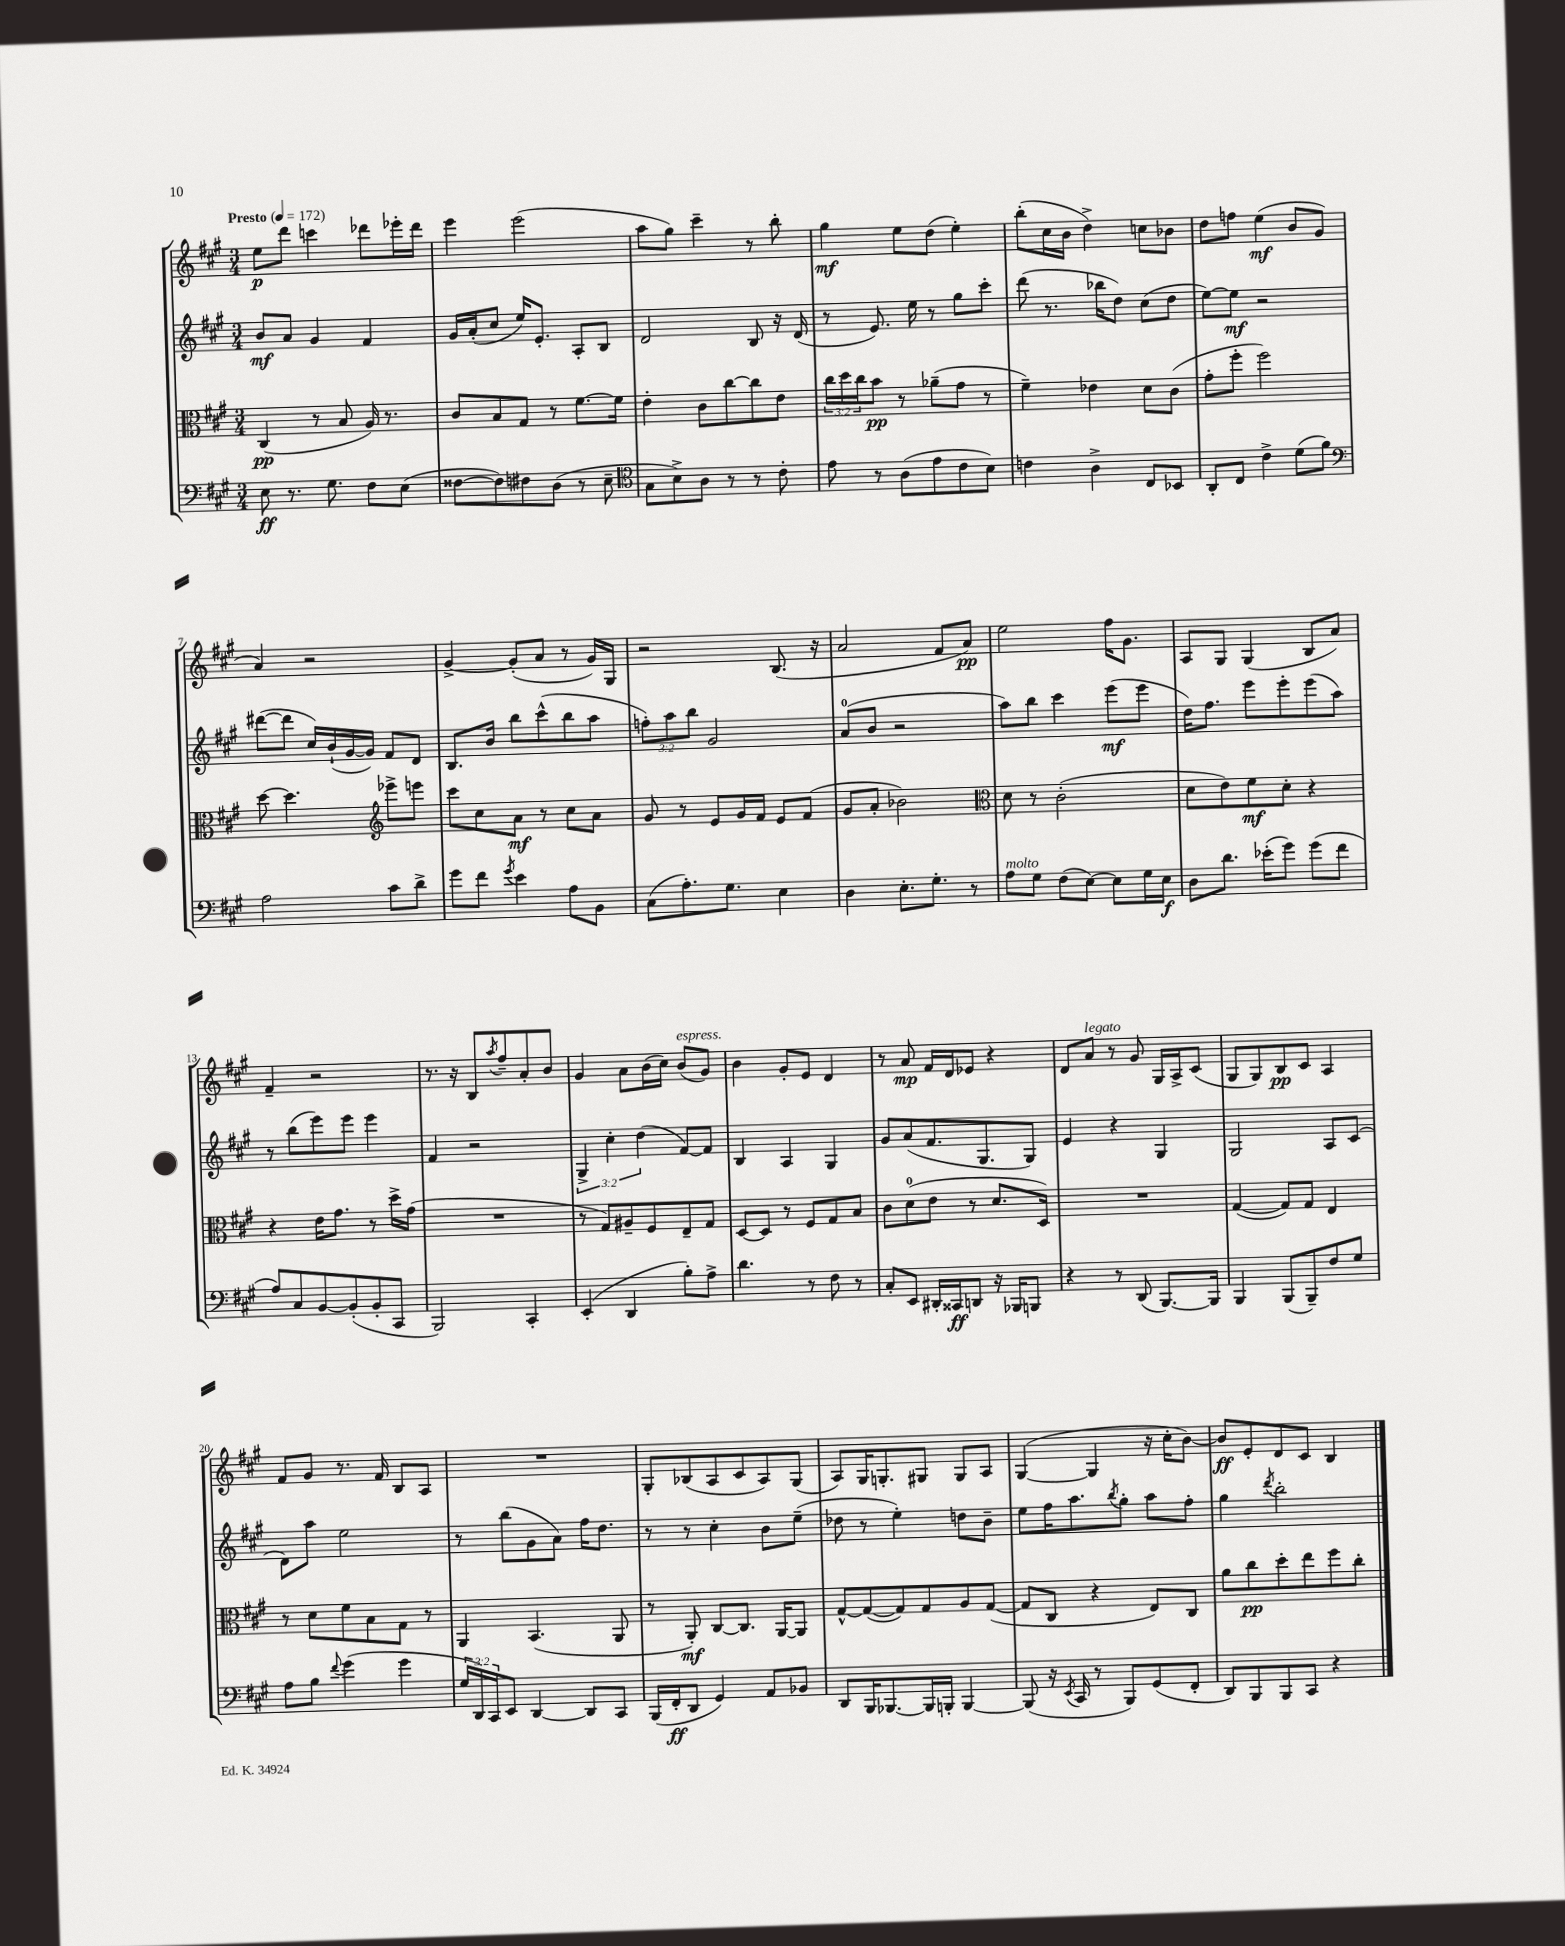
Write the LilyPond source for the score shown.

<<
\new StaffGroup <<
\new Staff = "s0" {
    \clef treble \key a \major \numericTimeSignature \time 3/4 \tempo "Presto" 4 = 172
    e''8\p d'''8 c'''4 des'''8 ees'''16-. des'''16 |
    e'''4 e'''2( |
    a''8 gis''8) cis'''4-- r8 b''8-. |
    gis''4\mf e''8 d''8( e''4-.) |
    b''8-.( cis''16 b'16 d''4->) c''8 bes'8 |
    d''8 f''8 e''4\mf( b'8 gis'8 |
    a'4) r2 |
    gis'4~-> gis'8-.( a'8 r8 gis'16) gis16 |
    r2 b8.( r16 |
    a'2 fis'8 a'8\pp) |
    e''2 fis''16 gis'8. |
    a8 gis8 gis4( b8 a'8) |
    fis'4-- r2 |
    r8. r16 b8 \acciaccatura { a''8 } fis''8-- a'8-. b'8 |
    gis'4 a'8 b'16( cis''16) b'8^\markup { \italic "espress." }( gis'8) |
    b'4 gis'8-. e'8 d'4 |
    r8 a'8\mp fis'16 d'16 ees'8 r4 |
    d'8 a'8^\markup { \italic "legato" } r8 gis'8 gis16 a16-> cis'8( |
    gis8 gis8) b8\pp cis'8 a4 |
    fis'8 gis'8 r8. fis'16 b8 a8 |
    R2. |
    gis8-. bes8( a8 cis'8 a8) gis8( |
    a8) gis16 g8.-. gis8 gis8 a8 |
    gis4~( gis4 r16 cis''16-. b'8~) |
    b'8\ff e'8-. d'8 cis'8 b4 \bar "|." |
}
\new Staff = "s1" {
    \clef treble \key a \major \numericTimeSignature \time 3/4 \override Staff.TupletNumber.text = #tuplet-number::calc-fraction-text
    b'8\mf a'8 gis'4 fis'4 |
    gis'16 a'16-.( cis''8 e''16) e'8.-. a8-. b8 |
    d'2 b8 r16 d'16( |
    r8 e'8.) e''16 r8 gis''8 cis'''8-. |
    d'''8( r8. bes''16 d''8) cis''8( d''8 |
    e''8~) e''8\mf r2 |
    dis'''8~( dis'''8 cis''16) b'16-!( gis'16~ gis'16) fis'8 d'8 |
    b8. b'16 b''8 cis'''8-^( b''8 a''8 |
    \tuplet 3/2 { f''8-.) a''8 b''8 } gis'2 |
    a'8-0( b'8 r2 |
    a''8) b''8 cis'''4 e'''8\mf( e'''8 |
    d''16) fis''8. e'''8 e'''8-. e'''8( a''8) |
    r8 b''8( e'''8) e'''8 e'''4 |
    fis'4 r2 |
    \tuplet 3/2 { gis4-> cis''4-. d''4( } fis'8~) fis'8 |
    b4 a4 gis4 |
    gis'8 a'8( fis'8. gis8. gis8) |
    e'4 r4 gis4 |
    gis2 a8 cis'8( |
    d'8) a''8 e''2 |
    r8 b''8( gis'8 a'8) fis''16 d''8. |
    r8 r8 cis''4-. b'8 e''8--( |
    des''8 r8 e''4-.) d''8 b'8-- |
    e''8 fis''16 a''8. \acciaccatura { b''8 } gis''8-. a''8 fis''8-. |
    gis''4 \acciaccatura { d'''8 } b''2-. \bar "|." |
}
\new Staff = "s2" {
    \clef alto \key a \major \numericTimeSignature \time 3/4 \override Staff.TupletNumber.text = #tuplet-number::calc-fraction-text
    cis4\pp( r8 b8 a16) r8. |
    cis'8 b8 gis8 r8 fis'8.~ fis'16 |
    e'4-. cis'8 cis''8~ cis''8 e'8 |
    \tuplet 3/2 { cis''16 d''16 cis''16 } b'8\pp r8 aes'8--( gis'8 r8 |
    fis'4--) ees'4 d'8 cis'8( |
    gis'8-. fis''8-. fis''2) |
    d''8~ d''4. \clef treble ees'''8-> e'''8 |
    cis'''8 cis''8 a'8\mf r8 cis''8 a'8 |
    gis'8 r8 e'8 gis'16 fis'16 e'8 fis'8( |
    gis'8 a'8-. bes'2) |
    \clef alto d'8 r8 cis'2-.( |
    d'8 e'8) fis'8\mf d'8-. r4 |
    r4 e'16 gis'8. r8 d''16-> gis'16( |
    R2. |
    r8 gis8) ais8-- fis8 e8-- gis8 |
    d8~ d8 r8 fis8 gis8 b8 |
    cis'8 d'8-0( e'8 r8 d'8. d16) |
    R2. |
    gis4~( gis8) gis8 e4 |
    r8 d'8 fis'8 b8 gis8 r8 |
    a,4 b,4.( a,8 |
    r8 a,8-.\mf) cis8~ cis8. a,16~ a,8 |
    gis8~-^ gis8~( gis8) gis8 a8 gis8~( |
    gis8 cis8 r4 e8) cis8 |
    a'8 cis''8\pp d''8-. e''8 fis''8 cis''8-. \bar "|." |
}
\new Staff = "s3" {
    \clef bass \key a \major \numericTimeSignature \time 3/4 \override Staff.TupletNumber.text = #tuplet-number::calc-fraction-text
    e8\ff r8. gis8. fis8 e8( |
    fisis8~ fisis8) fis8 d8( r8 e8-- |
    \clef tenor gis8 b8->) a8 r8 r8 cis'8-. |
    e'8 r8 a8( e'8 cis'8 b8) |
    c'4 a4-> cis8 bes,8 |
    a,8-. cis8 cis'4-> d'8( fis'8) |
    \clef bass a2 cis'8 d'8-> |
    gis'8 fis'8 \acciaccatura { gis'8 } e'4 a8 b,8 |
    cis8( a8.-.) gis8. e4 |
    d4 e8.-. gis8.-. r8 |
    a8^\markup { \italic "molto" } gis8 fis8( e8~) e8 gis16 e16\f |
    d8 d'8. ees'16-.( gis'8) gis'8( fis'8 |
    a8) cis8 b,8~ b,8-.( b,8-. cis,8 |
    b,,2) cis,4-. |
    e,4-.( d,4 b8-.) a8-> |
    d'4. r8 fis8 r8 |
    cis8-. e,8 dis,16-. cisis,16\ff d,8 r16 bes,,16 b,,8 |
    r4 r8 d,8( b,,8.~) b,,16 |
    b,,4 b,,8( b,,8--) fis8 gis8 |
    a8 b8 \appoggiatura { fis'8 } gis'4( gis'4 |
    \tuplet 3/2 { gis16 d,16) cis,16 } e,8 d,4~ d,8 cis,8 |
    b,,16( fis,16-.\ff d,8 gis,4) a,8 bes,8 |
    d,8 b,,16 bes,,8.~ bes,,16 b,,16-. b,,4~ |
    b,,8( r16 \acciaccatura { e,8 } cis,16 r8 b,,8) gis,8( fis,8-. |
    d,8) b,,8 b,,8 cis,8 r4 \bar "|." |
}
>>
>>
